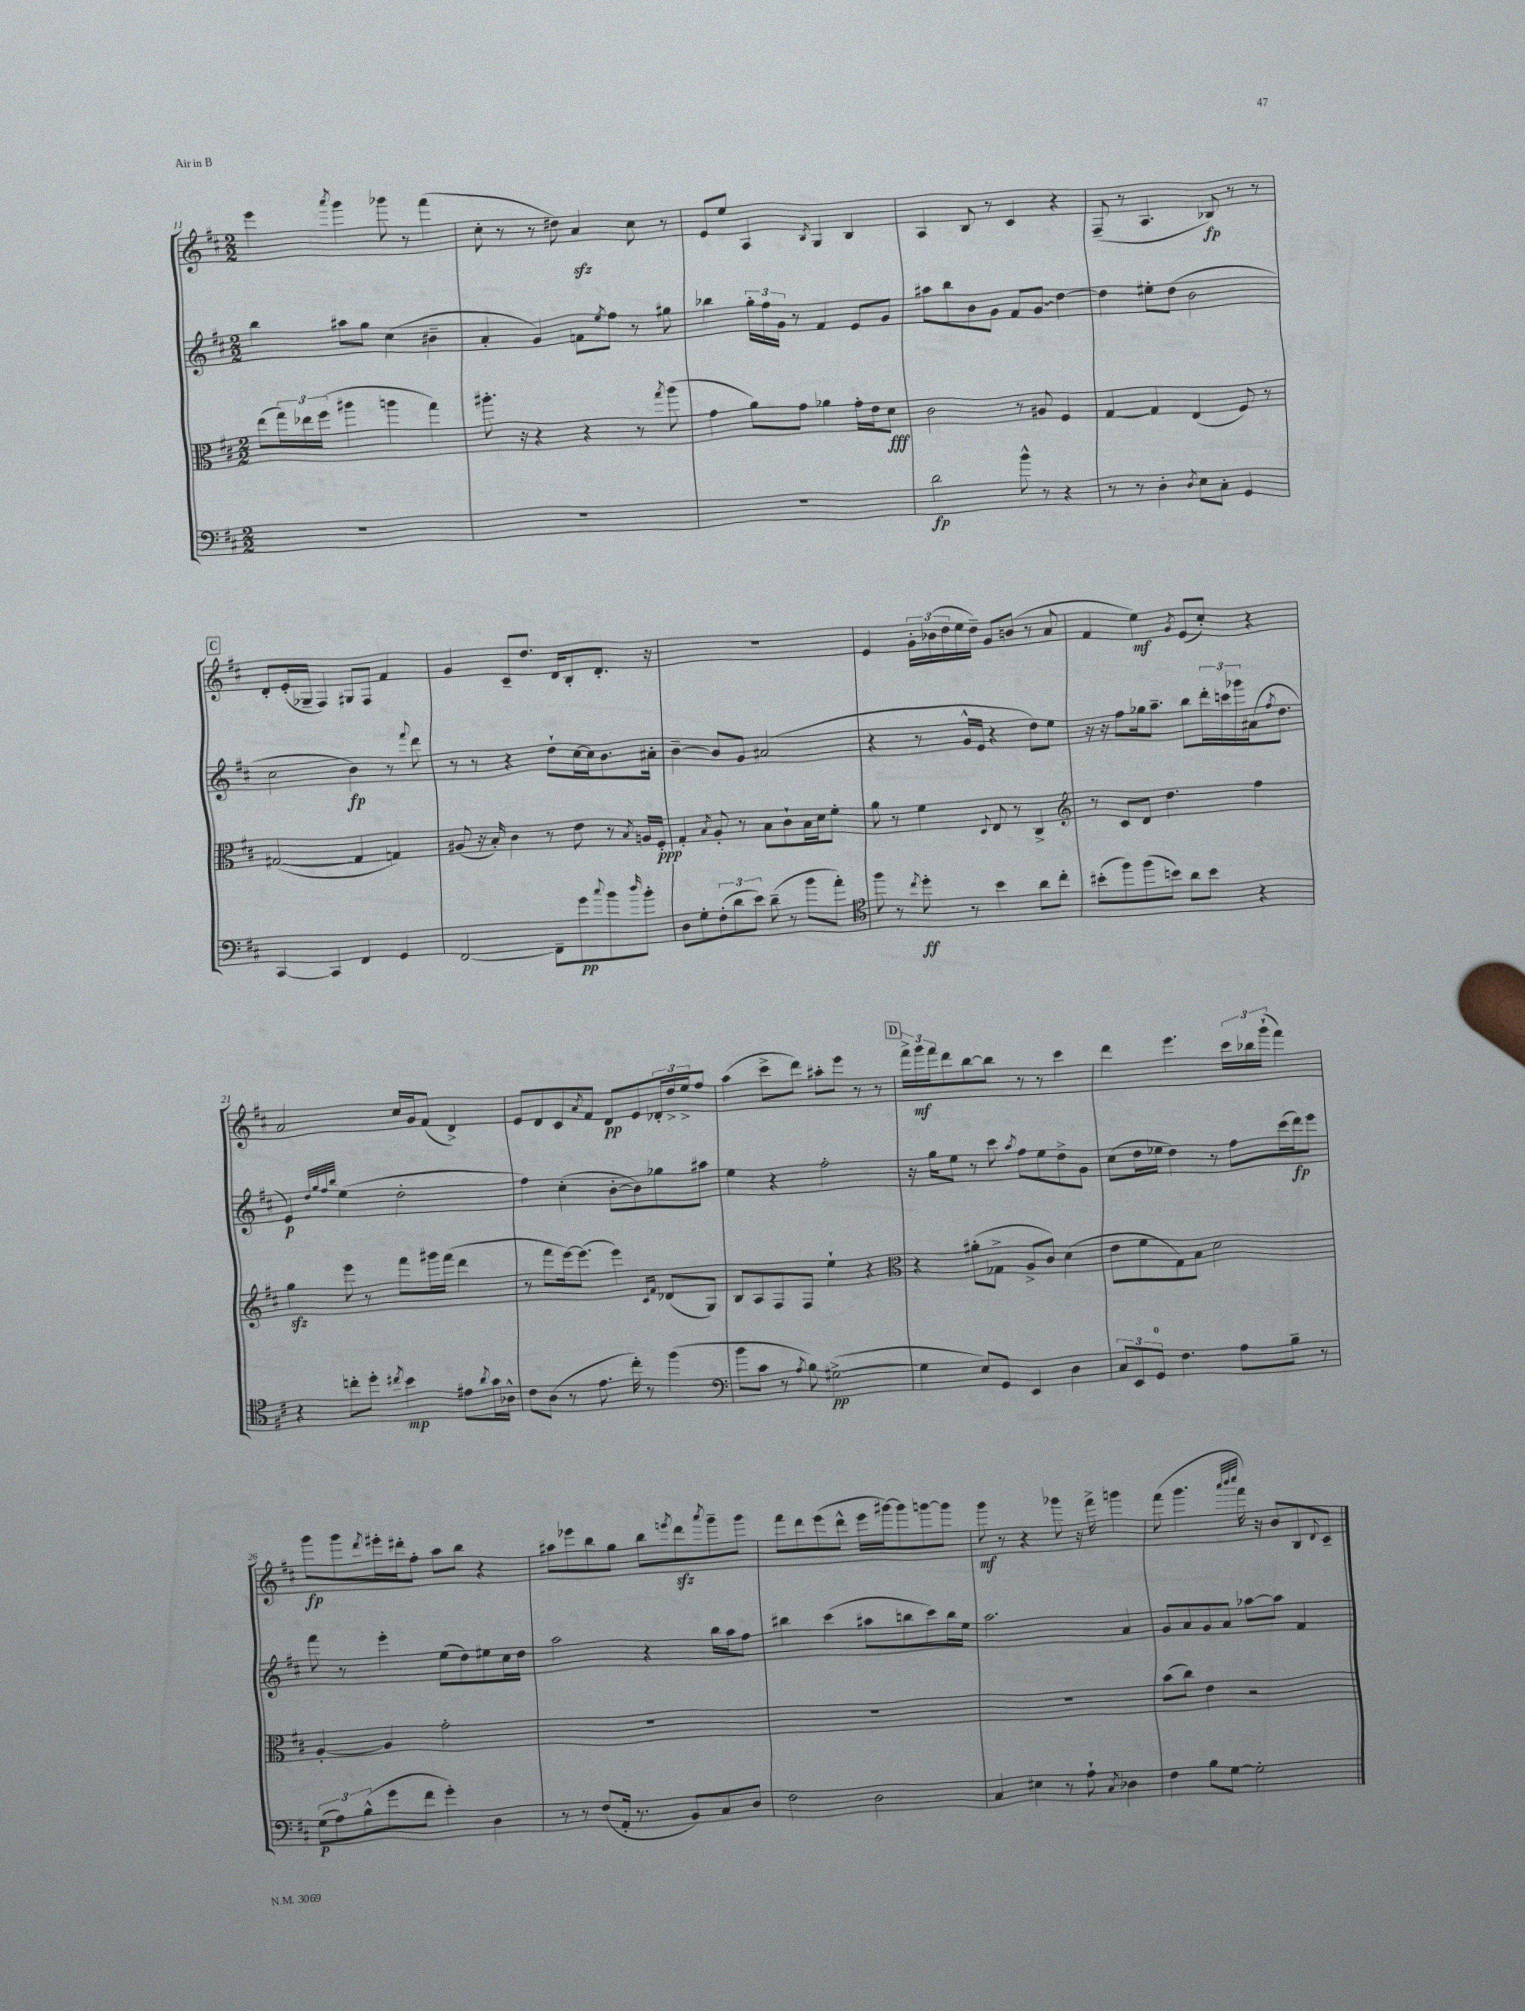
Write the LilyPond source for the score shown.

<<
\new StaffGroup <<
\new Staff = "s0" {
    \clef treble \key d \major \numericTimeSignature \time 2/2
    e'''4 \acciaccatura { a'''8 } g'''4 ges'''8 r8 fis'''4( |
    cis''8-. r8 r8 dis''8) a'4\sfz cis''8 r8 |
    e'8 e''8 a4 \acciaccatura { b8 } g4 b4 |
    a4 b8 r8 cis'4 r4 |
    fis8--( r8 a4. bes8\fp) r8 r8 |
    \mark \markup { \box "C" } d'8-. e'16-.( ges16-- fis4) gis8 fis8 fis'4 |
    g'4 cis'8-- d''8. d'16 b8-. d'8.-. r16 |
    R1 |
    e'4 \tuplet 3/2 { g'16-. bes'16( d''16 } e''16 d''16--) g'8 b'8( r8 a'8 |
    fis'4 e''4\mf) \acciaccatura { g'8 } e'8( cis''8-.) r4 |
    a'2 cis''16 g'16 fis'8( d'4->) |
    e'8 d'8 cis'8 \acciaccatura { a'8 } fis'8 d'8\pp e'8 \tuplet 3/2 { des'16-. d''16-> e''16-> } fis''8 |
    a''4( cis'''8-> d'''8) ais''8-. e'''8 r8 r8 |
    \mark \markup { \box "D" } \tuplet 3/2 { fis'''16-> g'''16\mf fis'''16 } d'''8 b''8~ b''8 r8 r8 cis'''4 |
    d'''4 e'''4. \tuplet 3/2 { cis'''16 bes''16 g'''16-!( } fis'''4) |
    g'''8\fp g'''8 \acciaccatura { d'''8 } eis'''16-. dis'''16-. fis''8-. a''8 b''8 r4 |
    ais''8 ees'''8 b''8 g''8 b''8 \acciaccatura { e'''8 } d'''8\sfz \acciaccatura { a'''8 } g'''8-- g'''8 |
    fis'''8 d'''8 e'''8( d'''8-^ e'''16 gis'''16~) gis'''8 g'''8~ g'''8 |
    g'''8\mf r8 r4 ges'''8 r16 fis'''16-> g'''4 |
    fis'''8( g'''4. \grace { a'''32 b'''32 cis''''32 } fis'''16) r16 b'8 b8 \appoggiatura { d'8 } cis'8-- \bar "|." |
}
\new Staff = "s1" {
    \clef treble \key d \major \numericTimeSignature \time 2/2
    b''4 ais''8 g''8 cis''4( bis'4-- |
    a'4-. g'4) f'8 \acciaccatura { e''8 } fis''8 r8 gis''8 |
    bes''4 \tuplet 3/2 { g''16-. fis''16 g'16 } r8 fis'4 e'8 g'8 |
    ais''8 b''8 b'8 g'8 fis'8 \once \override Glissando.style = #'zigzag g'8\glissando d''4~ |
    d''4 eis''8-. d''8( b'2 |
    \mark \markup { \box "C" } cis''2 b'4\fp) r8 \appoggiatura { fis'''8 } d'''8 |
    r8 r8 r4 d''8-! cis''16~ cis''16 b'8. ais'16-. |
    b'4~-- b'8 g'8 ais'2( |
    r4 r8 g'16-^ e'16 r4 d''8) e''8 |
    r16 r16 fis''8 ges''16 a''8.-- b''8 \tuplet 3/2 { d'''16-. c'''16 ges'''16 } ais'16( \acciaccatura { fis''8 } d''8. |
    e'4\p) \grace { d''32 g''32 fis''32 b''32 } e''4( d''2-. |
    fis''4) cis''4-.( b'8~-. b'8) ges''8 ais''8 |
    e''4 r4 fis''2-. |
    \mark \markup { \box "D" } r16 g''16 e''8 r8 cis'''8 \acciaccatura { a''8 } fis''8 e''8 d''8-> g'8 |
    cis''8( d''16 ees''16 d''4) r8 fis''8 cis'''16( d'''16\fp) e'''8 |
    fis'''8 r8 e'''4-. e''8( d''8) eis''8 cis''16 d''16 |
    a''2 r4 b''16 a''16 fis''8 |
    bis''4 cis'''4( ais''8 b''8 cis'''8) b''16 e''16 |
    a''2. a'4 |
    g'8 a'8 g'8 a'8 aes''8~ aes''8 fis'4 \bar "|." |
}
\new Staff = "s2" {
    \clef alto \key d \major \numericTimeSignature \time 2/2
    e''8( \tuplet 3/2 { g''16) ees''16 fis''16( } ais''4 a''4 g''4) |
    ais''8.-. r16 r4 r4 r8 \acciaccatura { g''8 } ais''8( |
    g'4 a'8) g'8 aes'4 g'16-. e'16 d'8\fff |
    cis'2 r8 ais8 fis4 |
    g4~ g4 e4( fis8) r8 |
    \mark \markup { \box "C" } gis2~( gis4 g4) |
    ais8( r16 b16-.) cis'4 r8 e'8 r8 \acciaccatura { b8 } a16 fis16-.\ppp |
    g4-. \acciaccatura { b8 } a8-. r8 b8 cis'8-! b16 d'16 fis'8-. |
    a'8 r8 fis'4 \appoggiatura { d8 } e8 r8 cis4-> |
    \clef treble r8 cis'8 d'8 d''4. fis''4 |
    g''4\sfz e'''8 r8 fis'''8 gis'''16 fis'''16( d'''4 |
    r8 fis'''8 e'''16~) e'''8.( e'''4) \grace { cis'16 fis'16 } des'8( g8) |
    b8 a8 fis8 fis8 e''4-! r4 |
    \mark \markup { \box "D" } \clef alto r4 ais'8-.( ges8-> a8-> cis'8) d'4( |
    e'8 fis'8 g8) b8 d'2 |
    a4~-. a4 g'2-. |
    R1 |
    R1 |
    R1 |
    b'8( cis''8) e'4 r2 \bar "|." |
}
\new Staff = "s3" {
    \clef bass \key d \major \numericTimeSignature \time 2/2
    R1 |
    R1 |
    R1 |
    d'2\fp b'8-^ r8 r4 |
    r8 r8 d4-. \acciaccatura { d8 } e8 cis8-. g,4 |
    \mark \markup { \box "C" } cis,4~ cis,4 fis,4 g,4 |
    fis,2~ fis,8-- g'8\pp \appoggiatura { cis''8 } b'8 \grace { d''16 } b'8-. |
    d8 g8-. \tuplet 3/2 { fis8-.( d'8 e'8) } d'8--( r8 b'8 a'8-.) |
    \clef tenor fis''8 r8 \acciaccatura { cis''8 } d''8-.\ff r8 b'4 a'8 cis''8-. |
    bis'8-.( fis''8) fis''8( b'8) a'8 b'8 r4 |
    r4 c''8-. d''8-. \acciaccatura { cis''8 } b'4\mp eis'8 \acciaccatura { a'8 } g'16 aes16-^ |
    cis'8 a8( r8 e'8. cis''16-.) r8 fis''4( |
    \clef bass b'8 cis'8 r8 \acciaccatura { a8 } b8) gis2~->\pp( |
    \mark \markup { \box "D" } gis4 e8) g,8 e,4 d4 |
    \tuplet 3/2 { cis8 e,8 g,8-0 } fis4. a8 b8-- r8 |
    \tuplet 3/2 { g8\p( a8) b8-^( } g'8 fis'8 g'4-.) d4 |
    r8 r8 fis8( a,16-. r8. b,8) cis8 d8 |
    fis2 d2 |
    cis4 eis4 r8 a8-! \acciaccatura { cis8 } des4 |
    fis4 b8 g8~ g2-. \bar "|." |
}
>>
>>
\layout { \context { \Score currentBarNumber = #11 } }
